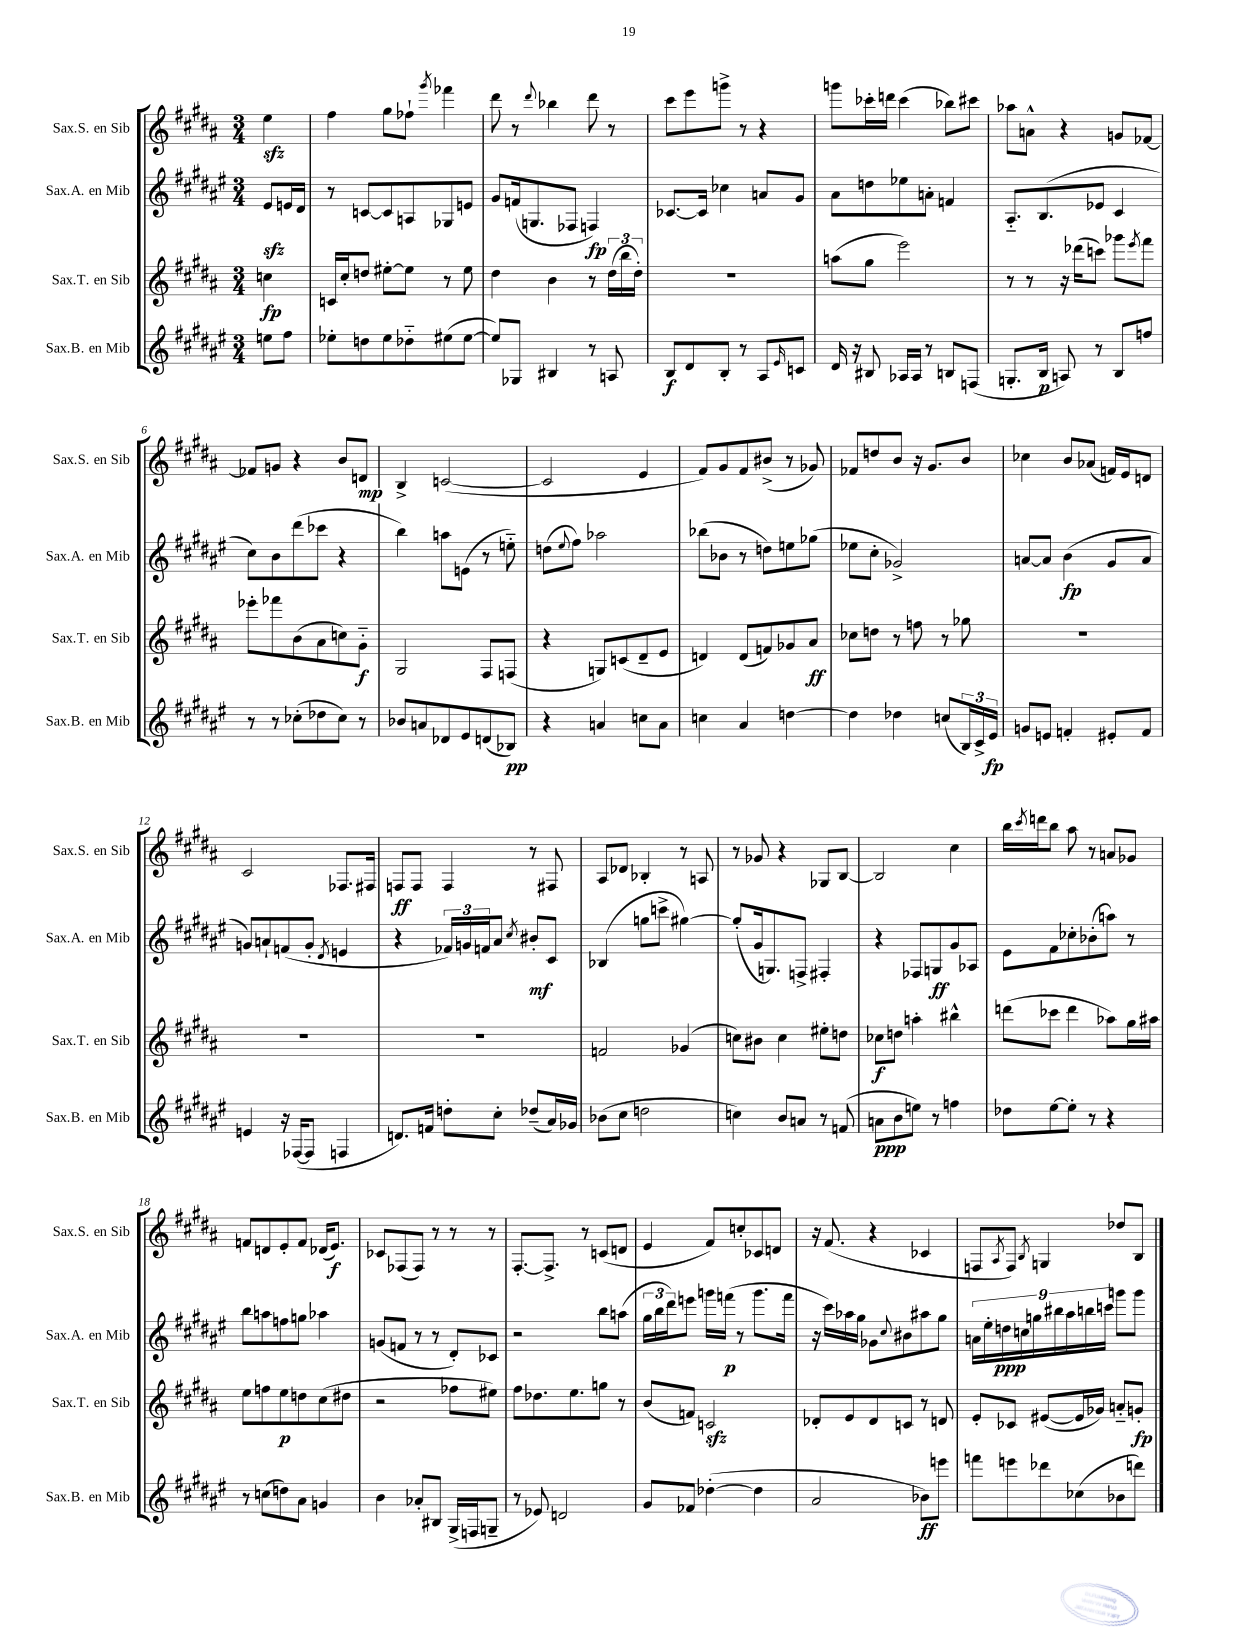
<<
\new StaffGroup <<
\new Staff = "s0" \with { instrumentName = "Sax.S. en Sib" shortInstrumentName = "Sax.S. en Sib" } {
    \clef treble \key b \major \numericTimeSignature \time 3/4 \partial 4
    e''4\sfz |
    fis''4 gis''8 fes''8-! \acciaccatura { gis'''8 } fes'''4 |
    dis'''8 r8 \appoggiatura { dis'''8 } bes''4 dis'''8 r8 |
    cis'''8 e'''8 g'''8-> r8 r4 |
    g'''8 ces'''16-. d'''16 ces'''4( bes''8) cis'''8 |
    aes''8 a'8-^ r4 g'8 fes'8~ |
    fes'8 g'8 r4 b'8 d'8\mp |
    b4-> c'2~( |
    c'2 e'4 |
    fis'8) gis'8 fis'8 bis'8->( r8 ges'8) |
    fes'8 d''8 b'8 r16 gis'8. b'8 |
    ces''4 b'8 aes'8( f'16) e'16 d'8 |
    cis'2 fes8. fis16 |
    f8\ff f8 f4 r8 fis8 |
    ais8 des'8 bes4-. r8 a8 |
    r8 ges'8 r4 ges8 b8~ |
    b2 cis''4 |
    b''16 \acciaccatura { cis'''8 } d'''16 b''8 ais''8 r8 a'8 ges'8 |
    f'8 d'8 e'8-. f'8 des'16( e'8.\f) |
    ces'8 fes8( fes8) r8 r8 r8 |
    fis8.~-. fis8.-> r8 c'8( d'8 |
    e'4 fis'8) c''8-. ces'8 d'8 |
    r16 fis'8.( r4 ces'4 |
    f8 \acciaccatura { ais8 } f8) \acciaccatura { b8 } g4 des''8 b8 \bar "|." |
}
\new Staff = "s1" \with { instrumentName = "Sax.A. en Mib" shortInstrumentName = "Sax.A. en Mib" } {
    \clef treble \key fis \major \numericTimeSignature \time 3/4 \partial 4
    eis'8\sfz e'16 dis'16 |
    r8 c'8~ c'8 a8 ges8 e'8 |
    gis'8 f'16( g8. fes8 f4\fp) |
    ces'8.~ ces'16 ces''4 a'8 gis'8 |
    ais'8 d''8 ees''8 a'8-. f'4 |
    ais8.-_ b8.( ees'8 cis'4 |
    cis''8) b'8 dis'''8( ces'''8 r4 |
    b''4) a''8 e'8( r8 e''8-_) |
    d''8( \appoggiatura { eis''8 } fis''8) aes''2 |
    bes''8( bes'8 r8 d''8) e''8 ges''8( |
    ees''8 cis''8-. ges'2->) |
    a'8~ a'8 b'4\fp( gis'8 a'8 |
    g'8) a'8-! f'8( g'8-. \acciaccatura { dis'8 } e'4 |
    r4 \tuplet 3/2 { fes'16) g'16 f'16 } ais'8 \acciaccatura { cis''8 } bis'8-.\mf cis'8 |
    bes4( g''8 c'''8-> gis''4~) |
    gis''8-.( gis'16 g8.) f8-> fis4-. |
    r4 fes8 g8\ff gis'8 aes8 |
    eis'8 fis'8 ces''8-. bes'8-.( a''8) r8 |
    b''8 a''8 f''8 g''8 aes''4 |
    g'8( f'8 r8 r8 dis'8-.) ces'8 |
    r2 b''8 a''8( |
    \tuplet 3/2 { gis''16 b''16 dis'''16) } e'''8 g'''16 f'''16\p( r8 g'''8. f'''16 |
    r16 cis'''16) aes''16 gis''16 ges'8 \appoggiatura { cis''8 } bis'8 ais''8 gis''8 |
    \tuplet 9/8 { a'16 eis''16-. d''16\ppp c''16 g''16 bis''16 ais''16 b''16 c'''16 } g'''8 g'''8 \bar "|." |
}
\new Staff = "s2" \with { instrumentName = "Sax.T. en Sib" shortInstrumentName = "Sax.T. en Sib" } {
    \clef treble \key b \major \numericTimeSignature \time 3/4 \partial 4
    c''4\fp |
    c'16 cis''16-. d''8 eis''8~-. eis''8 r8 eis''8 |
    dis''4 b'4 r8 \tuplet 3/2 { dis''16( b''16 dis''16-.) } |
    R2. |
    a''8( gis''8 e'''2) |
    r8 r8 r16 des'''16( c'''8) ges'''8 \acciaccatura { e'''8 } fis'''8 |
    ees'''8-. fes'''8 b'8( ais'8 c''8) gis'8-_\f |
    gis2 fis8 f8( |
    r4 g8) c'8( dis'8-- e'8 |
    d'4) d'8( f'8) ges'8 ais'8\ff |
    ces''8 d''8 r8 f''8 r8 ges''8 |
    R2. |
    R2. |
    R2. |
    f'2 ges'4( |
    c''8) bis'8 c''4 eis''8-. d''8 |
    ces''8\f d''8 a''4-. bis''4-^ |
    d'''8( ces'''8 d'''4 aes''8) gis''16 ais''16 |
    e''8 f''8 e''8\p d''8 cis''8( dis''8 |
    r2 fes''8 eis''8) |
    fis''8 des''8. e''8. g''8 r8 |
    b'8( f'8) c'2\sfz |
    des'8-. e'8 des'8 c'8 r8 d'8 |
    e'8-. ces'8 eis'8~( eis'16 ges'16) a'8-_ g'8-.\fp \bar "|." |
}
\new Staff = "s3" \with { instrumentName = "Sax.B. en Mib" shortInstrumentName = "Sax.B. en Mib" } {
    \clef treble \key fis \major \numericTimeSignature \time 3/4 \partial 4
    e''8 fis''8 |
    ees''8-. d''8 ees''8 des''8-_ eis''8( eis''8~ |
    eis''8) ges8 bis4 r8 a8 |
    b8\f dis'8 b8-. r8 ais8 \grace { eis'16 } c'8 |
    dis'16 r16 bis8 aes16 aes16 r8 b8 f8( |
    g8.-. b16\p a8) r8 b8 f''8 |
    r8 r8 ces''8-.( des''8 ces''8) r8 |
    bes'8 a'8 des'8 eis'8 d'8( bes8\pp) |
    r4 a'4 c''8 a'8 |
    c''4 ais'4 d''4~ |
    d''4 des''4 c''8( \tuplet 3/2 { b16) cis'16-> eis'16\fp } |
    g'8 e'8 f'4-. eis'8-. f'8 |
    e'4 r16 fes16~( fes8 f4 |
    d'8.) f'16 d''8-. cis''8-. des''8--( ais'16) ges'16 |
    bes'8( cis''8 d''2 |
    c''4) b'8 a'8 r8 f'8( |
    a'8\ppp b'8 e''8) r8 f''4 |
    des''8 eis''8~ eis''8-. r8 r4 |
    r8 c''8( d''8) ais'8 g'4 |
    b'4 aes'8-. bis8 gis16->( f16 g8-- |
    r8 ees'8) d'2 |
    gis'8 fes'8 des''4~-.( des''4 |
    ais'2 bes'8\ff) e'''8 |
    f'''8 e'''8 des'''8 ces''8( bes'8 d'''8) \bar "|." |
}
>>
>>
